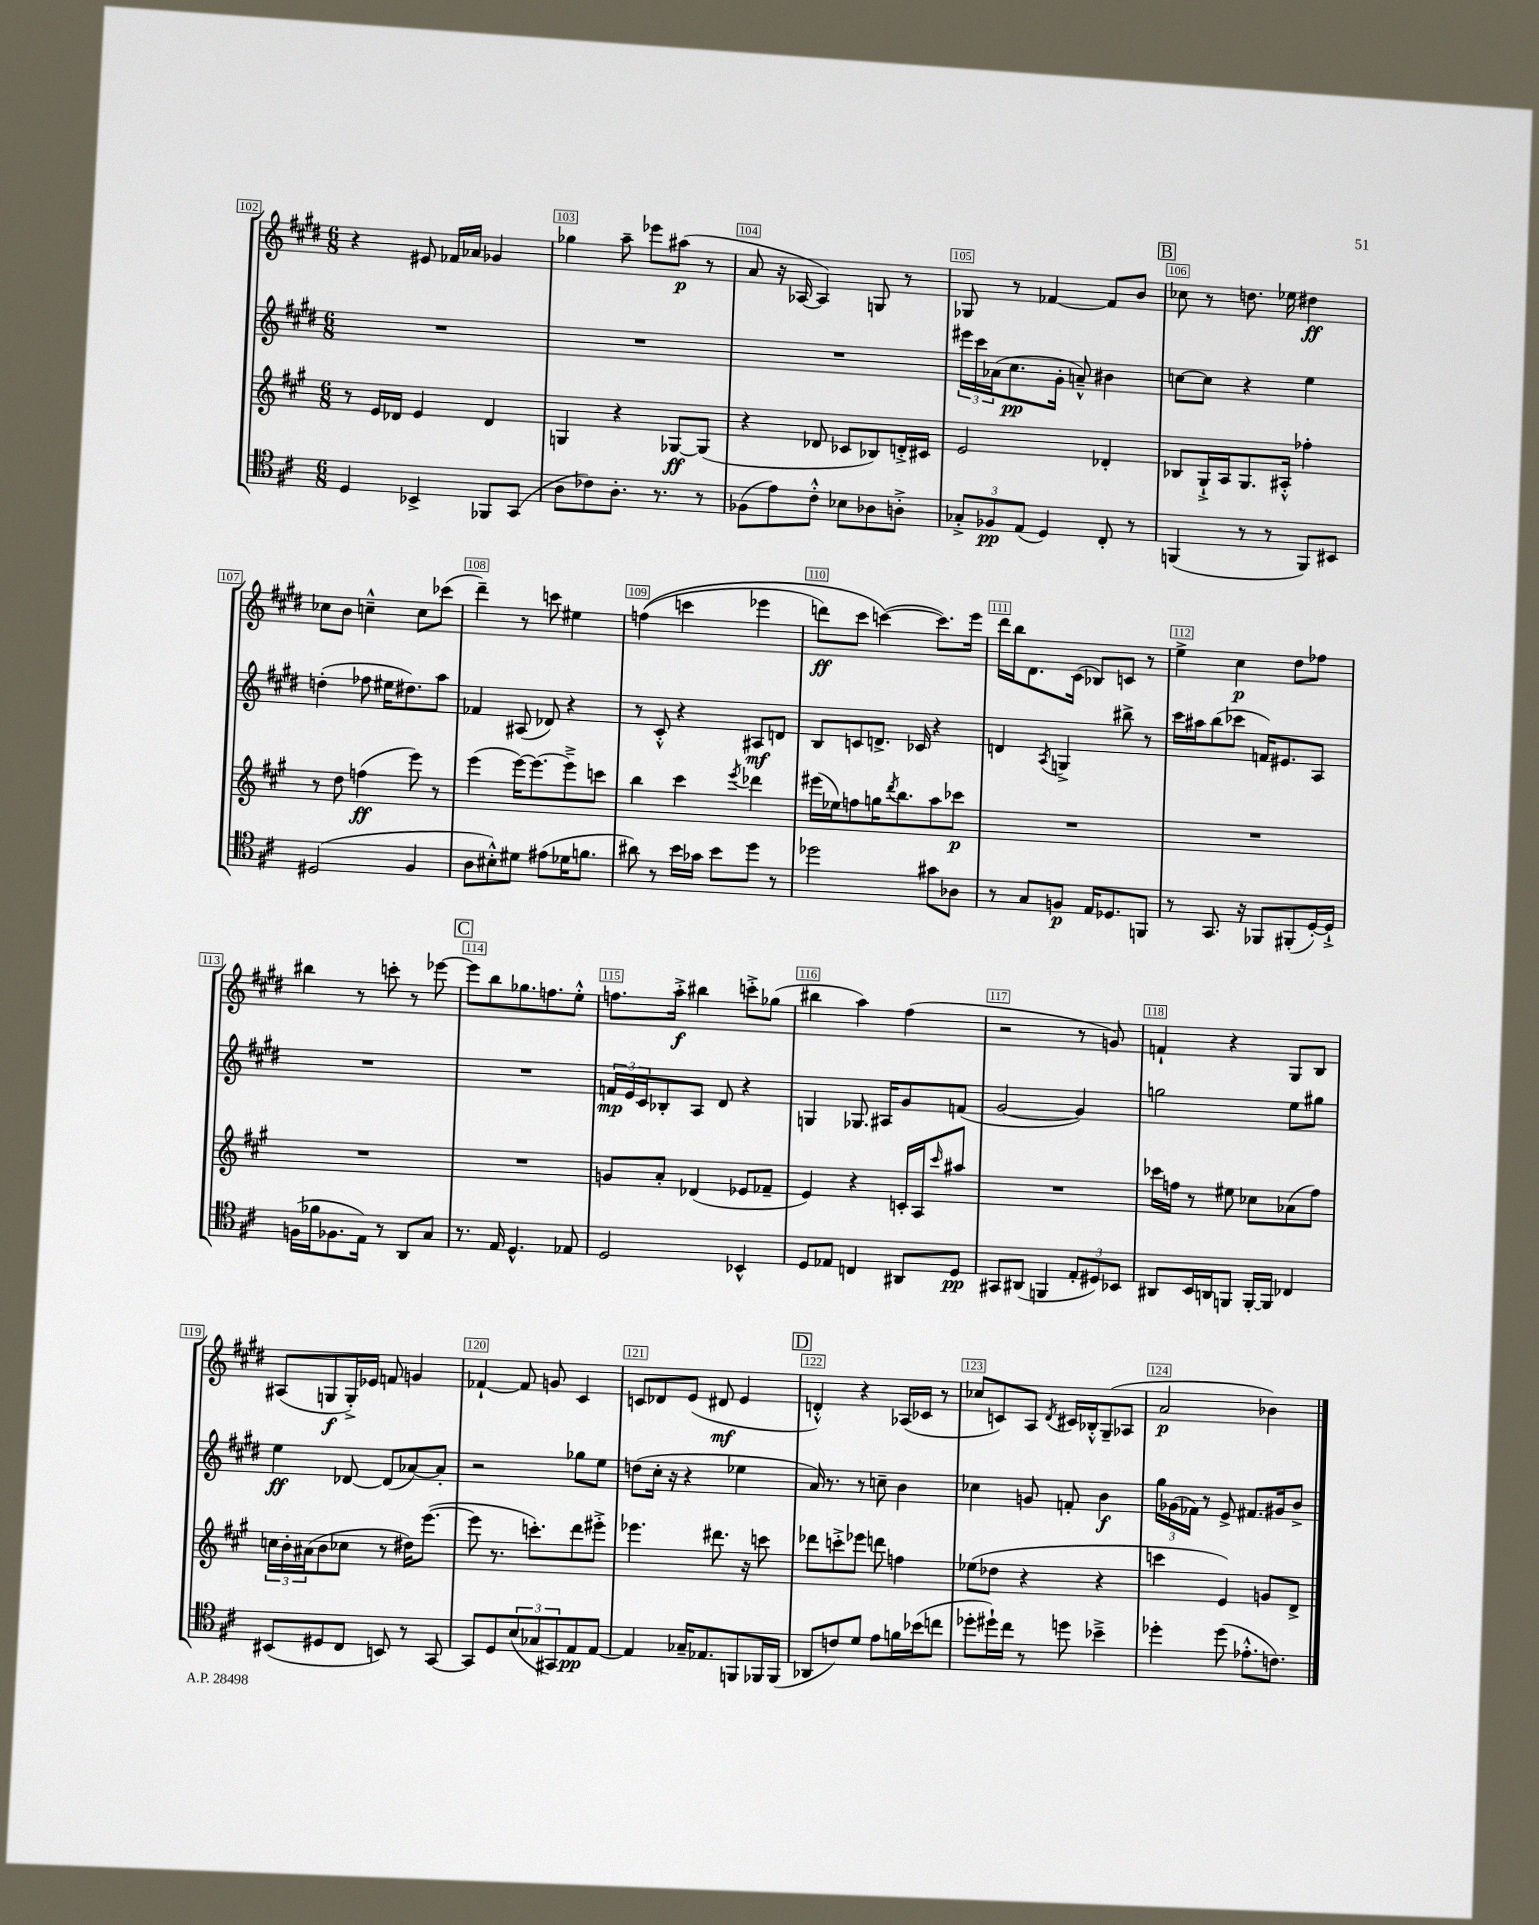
<<
\new StaffGroup <<
\new Staff = "s0" {
    \clef treble \key e \major \numericTimeSignature \time 6/8
    r4 eis'8 fes'16 aes'16 ges'4 |
    ges''4 a''8-- ees'''8 ais''8\p( r8 |
    a'8 r16 aes16~ aes4) g8 r8 |
    ges8 r8 fes'4~ fes'8 b'8 |
    \mark \markup { \box "B" } ces''8 r8 d''8. ees''16 dis''4\ff |
    ces''8 b'8 c''4---^ c''8 ces'''8( |
    dis'''4--) r8 c'''8 eis''4 |
    f''4(\( c'''4 ees'''4 |
    d'''8\ff) cis'''8 c'''4~(\) c'''8.) e'''16 |
    dis'''16 b''16 dis'8. cis'16( bes8) c'8 r8 |
    e''4-> cis''4\p dis''8 fes''8 |
    bis''4 r8 c'''8-. r8 ees'''8~ |
    \mark \markup { \box "C" } ees'''8 b''8 ges''8. f''8. e''8-.-^ |
    f''8. a''16-.->\f bis''4 c'''8-.-> ges''8( |
    bis''4 a''4) fis''4( |
    r2 r8 g'8) |
    f'4-! r4 gis8 b8 |
    ais8( g8\f g16-.->) ees'16 f'8 g'4 |
    fes'4~-! fes'8 g'8 cis'4 |
    c'8 des'8 e'8( dis'8\mf e'4 |
    \mark \markup { \box "D" } d'4-.-^) r4 aes16( ces'16 r8 |
    ces''8 c'8) a8 \acciaccatura { dis'8 } cis'16 bes16-.-^ gis8--( aes8 |
    a'2\p bes'4) \bar "|." |
}
\new Staff = "s1" {
    \clef treble \key e \major \numericTimeSignature \time 6/8
    R2. |
    R2. |
    R2. |
    \tuplet 3/2 { eis'''16 cis'''16 aes'16( } cis''8.\pp gis'16-. a'8---^) bis'4 |
    \mark \markup { \box "B" } c''8~ c''8 r4 e''4 |
    d''4-.( fes''8 eis''16 dis''8.) a''8 |
    fes'4 ais8( des'8) r4 |
    r8 cis'8-.-^ r4 ais8\mf d'8 |
    b8 c'8 d'8.-> ces'16 r4 |
    d'4 \acciaccatura { a8 } g4-> bis''8-> r8 |
    cis'''16 ais''16 b''8( ces'''8 f'16) eis'8. a8 |
    R2. |
    \mark \markup { \box "C" } R2. |
    \tuplet 3/2 { f'16\mp e'16 cis'16 } bes8-. a8 dis'8 r4 |
    g4 ges8. ais16 gis'8 f'8( |
    gis'2~ gis'4) |
    g''2 e''8 gis''8 |
    e''4\ff des'8~ des'8( aes'8~) aes'8-. |
    r2 ges''8 e''8 |
    d''8( cis''16-. r16 r4 ees''4 |
    \mark \markup { \box "D" } a'16) r8. r8 c''8-- b'4 |
    ces''4 g'8 f'8-. b'4\f |
    \tuplet 3/2 { gis''16 ges'16( fes'16) } r8 e'8-> fis'8. gis'16 b'8-> \bar "|." |
}
\new Staff = "s2" {
    \clef treble \key a \major \numericTimeSignature \time 6/8
    r8 e'16 des'16 e'4 des'4 |
    g4 r4 ges8~\ff ges8( |
    r4 des'8 ces'8 bes8) d'16-.-> cis'16 |
    e'2 des'4-. |
    \mark \markup { \box "B" } bes8 gis16-!-> a16 gis8. ais16-.-^ fes''4-. |
    r8 d''8 f''4\ff( e'''8) r8 |
    e'''4( e'''16~) e'''8.~ e'''8---> c'''8 |
    b''4 cis'''4 \acciaccatura { e'''8 } des'''4 |
    eis'''16( ees''16) f''8 g''16 \acciaccatura { d'''8 } b''8. a''8 ces'''8\p |
    R2. |
    R2. |
    R2. |
    \mark \markup { \box "C" } R2. |
    g'8 a'8-. des'4( ees'8 fes'8-- |
    e'4) r4 c'16-. a16 \grace { cis'''16 } ais''8 |
    R2. |
    ces'''16 f''16 r8 eis''8 ces''8 aes'8( f''8) |
    \tuplet 3/2 { c''16 b'16-. ais'16( } b'8 ces''8 r8 dis''16) e'''8.~( |
    e'''8 r8. c'''8.-.) d'''8 eis'''8-.-> |
    ees'''4. dis'''8. r16 c'''8 |
    \mark \markup { \box "D" } des'''8 c'''8-.-> ees'''8 d'''8 f''4 |
    ees''8( des''8 r4 r4 |
    c'''4 e'4) g'8 d'8-> \bar "|." |
}
\new Staff = "s3" {
    \clef tenor \key d \major \numericTimeSignature \time 6/8
    d4 bes,4-> fes,8 g,8( |
    a8 ces'8) a8.-. r8. r8 |
    fes8( e'8) cis'8-.-^ bes8 aes8 a8-.-> |
    \tuplet 3/2 { ges8-.-> fes8\pp e8( } d4) cis8-. r8 |
    \mark \markup { \box "B" } f,4( r8 r8 f,8) bis,8 |
    dis2( fis4 |
    a8 bis8-.-^) dis'8 eis'8( des'16 f'8. |
    ais'8) r8 b'16 ges'16 b'8 d''8 r8 |
    des''2 gis'8 aes8 |
    r8 g8 f8\p e16 des8. f,8 |
    r8 g,8. r16 fes,8 fis,8-.( d16~-.) d16-!-> |
    f16( fes'16 fes8. e16) r8 a,8 g8 |
    \mark \markup { \box "C" } r8. e16 d4.-^ ees8 |
    d2 bes,4-^ |
    d8 ees8 c4 ais,8 d8\pp |
    gis,8 ais,8( f,4 \tuplet 3/2 { e8-. dis8) bes,8 } |
    ais,8 b,16 a,16 f,8 f,16~-. f,16 ces4 |
    bis,8( dis8 cis8 b,8) r8 g,8~ |
    g,8 d8 \tuplet 3/2 { b8( ges8 gis,8) } e8\pp e8~ |
    e4 ges16-- ees8. f,8 fes,16 fes,16( |
    \mark \markup { \box "D" } aes,8 c'8) d'8 e'8 f'16 bes'16( c''8 |
    des''8-. dis''16-!) cis''16 r8 d''8 bes'4---> |
    des''4-. des''8( ees'8.-.-^ c'8.) \bar "|." |
}
>>
>>
\layout { \context { \Score currentBarNumber = #102 \override BarNumber.break-visibility = ##(#f #t #t) barNumberVisibility = #all-bar-numbers-visible \override BarNumber.stencil = #(make-stencil-boxer 0.1 0.3 ly:text-interface::print) } }
